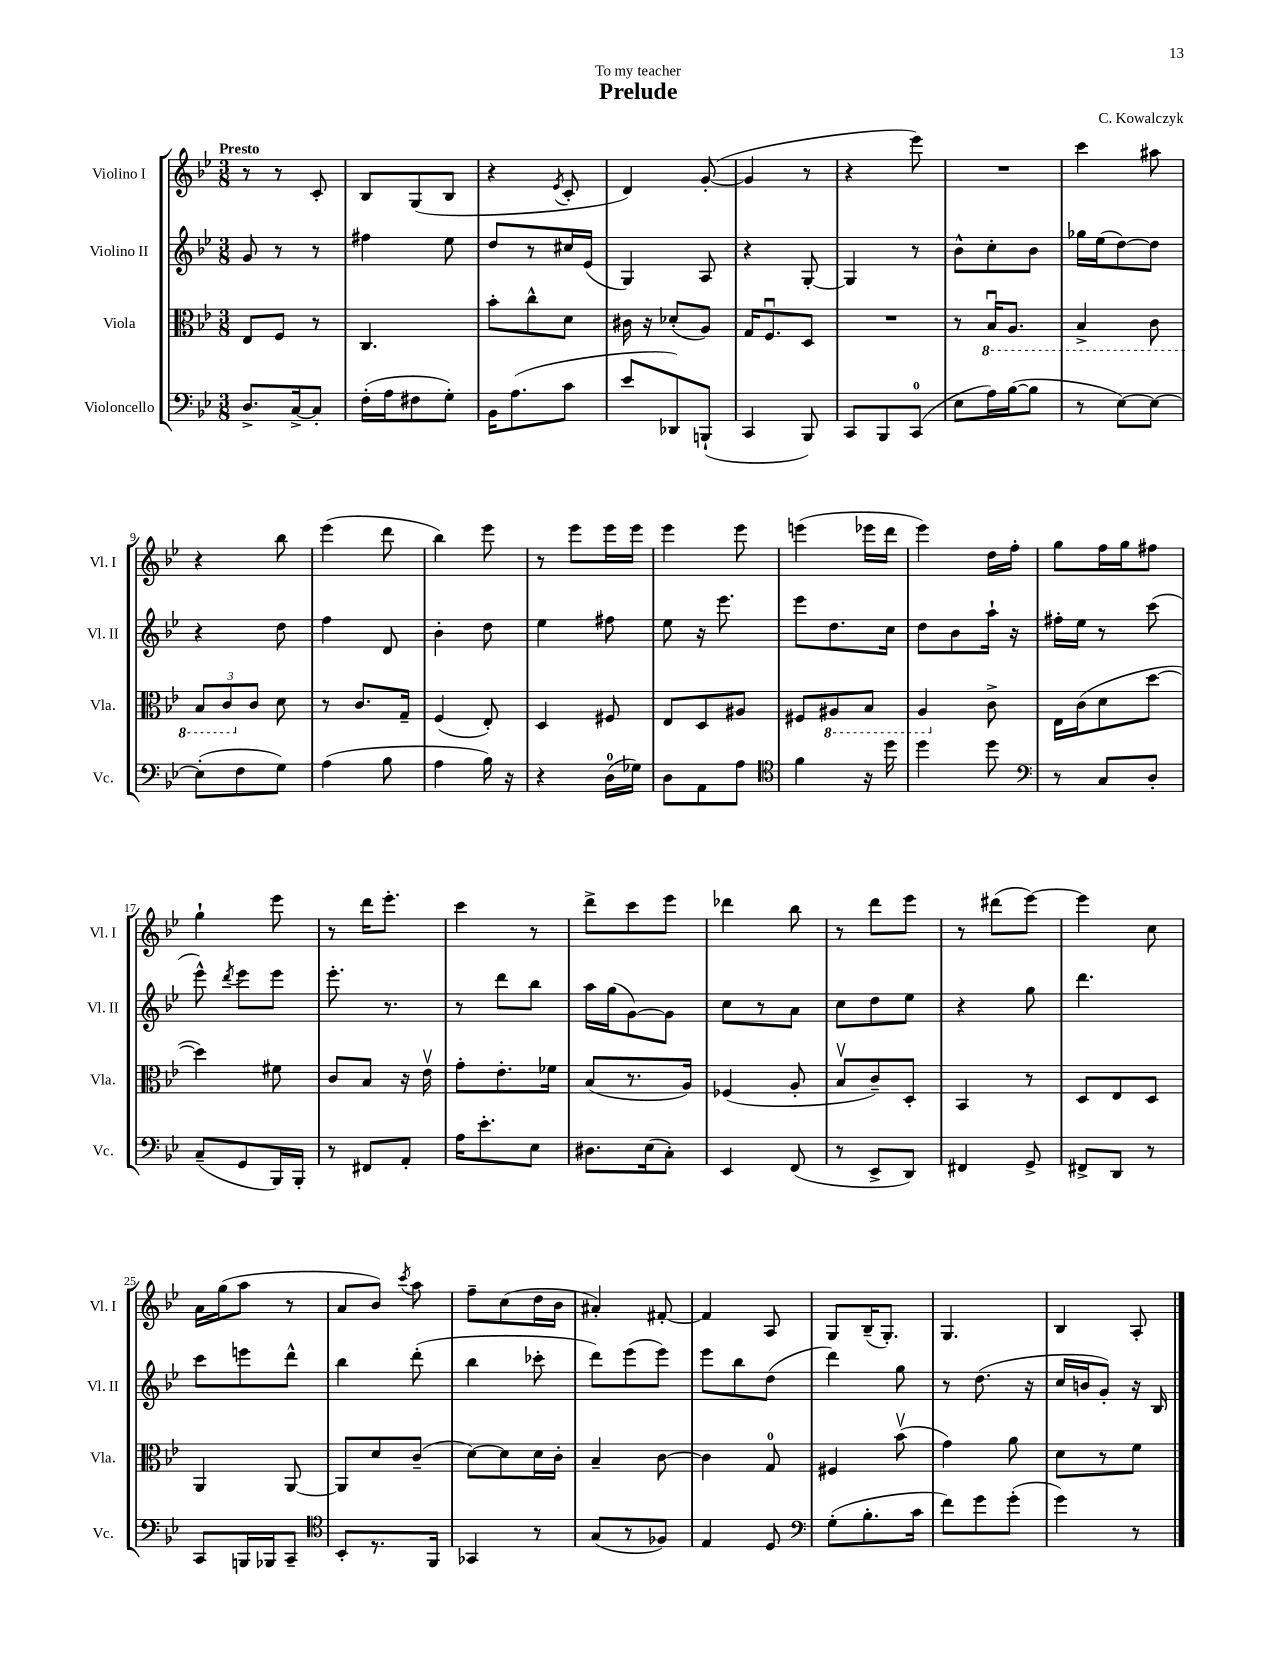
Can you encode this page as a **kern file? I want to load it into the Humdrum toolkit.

**kern	**kern	**kern	**kern
*staff4	*staff3	*staff2	*staff1
*clefF4	*clefC3	*clefG2	*clefG2
*k[b-e-]	*k[b-e-]	*k[b-e-]	*k[b-e-]
*M3/8	*M3/8	*M3/8	*M3/8
8.D^	8E-	8g	8r
.	8F	8r	8r
[16C^	.	.	.
8C']	8r	8r	8c'
=	=	=	=
(16F'	4.C	4ff#	8B-
16A	.	.	.
8F#	.	.	(8G
8G')	.	8ee-	8B-
=	=	=	=
16BB-	8b-'	8dd	4r
(8.A	.	.	.
.	8cc^^	8r	.
.	.	.	8qe-
8c	8d	16cc#	8c'
.	.	(16e-	.
=	=	=	=
8e-	16c#	4G)	4d)
.	16r	.	.
8DD-)	(8d-'	.	.
(8BBB`	8A)	8A	([8g'
=	=	=	=
4CC	16G	4r	4g]
.	8.Fu	.	.
8BBB-)	8D	[8G'	8r
=	=	=	=
8CC	4.r	4G]	4r
8BBB-	.	.	.
(8CC	.	8r	8eee-)
=	=	=	=
8E-	8r	8b-^^	4.r
16A)	16BB-u	8cc'	.
([16B-	8.AA	.	.
8B-]	.	8b-	.
=	=	=	=
8r	4BB-^	16gg-	4ccc
.	.	(16ee-	.
[8E-)	.	[8dd)	.
8E-_	8C	8dd]	8aa#
=	=	=	=
(8E-']	12BB-	4r	4r
.	12C	.	.
8F	.	.	.
.	12c	.	.
8G)	8d	8dd	8bb-
=	=	=	=
(4A	8r	4ff	(4eee-
.	8.c	.	.
8B-	.	8d	8ddd
.	16G~	.	.
=	=	=	=
4A	(4F	4b-'	4bb-)
16B-)	8E-')	8dd	8eee-
16r	.	.	.
=	=	=	=
4r	4D	4ee-	8r
.	.	.	8eee-
(16D	8F#	8ff#	16eee-
16G-)	.	.	16eee-
=	=	=	=
8D	8E-	8ee-	4eee-
8AA	8D	16r	.
.	.	8.eee-	.
8A	8A#	.	8eee-
=	=	=	=
*clefC4	*	*	*
4f	8F#	8eee-	(4eee
.	8AA#	8.dd	.
16r	8BB-	.	16eee-
16dd	.	16cc	16ddd
=	=	=	=
4dd	4AA	8dd	4eee-)
.	.	8b-	.
8dd	8c^	16aa`	16dd
.	.	16r	16ff'
=	=	=	=
*clefF4	*	*	*
8r	16E-	16ff#'	8gg
.	(16c	16ee-	.
8C	8d	8r	16ff
.	.	.	16gg
8D'	[8dd	(8ccc	8ff#
=	=	=	=
(8C~	4dd])	8eee-^^)	4gg`
.	.	8qddd	.
8GG	.	8eee-	.
16BBB-)	8f#	8eee-	8eee-
16BBB-'	.	.	.
=	=	=	=
8r	8c	8.eee-'	8r
8FF#	8B-	.	16ddd
.	.	8.r	8.eee-'
8AA'	16r	.	.
.	16e-v	.	.
=	=	=	=
16A	8g'	8r	4ccc
8.e-'	.	.	.
.	8.e-'	8ddd	.
8E-	.	8bb-	8r
.	16f-	.	.
=	=	=	=
8.D#	(8B-	16aa	8ddd^
.	.	(16gg	.
.	8.r	[8g)	8ccc
(16E-	.	.	.
8C')	.	8g]	8eee-
.	16A)	.	.
=	=	=	=
4EE-	(4F-	8cc	4ddd-
.	.	8r	.
(8FF	8A'	8a	8bb-
=	=	=	=
8r	8B-v	8cc	8r
8EE-^	8c~)	8dd	8ddd
8DD)	8D'	8ee-	8eee-
=	=	=	=
4FF#	4BB-	4r	8r
.	.	.	(8ddd#
8GG^	8r	8gg	[8eee-)
=	=	=	=
8FF#^	8D	4.ddd	4eee-]
8DD	8E-	.	.
8r	8D	.	8cc
=	=	=	=
8CC	4AA	8ccc	16a
.	.	.	(16gg
16BBB	.	8eee	8aa
16BBB-	.	.	.
8CC~	[8AA	8ddd^^	8r
=	=	=	=
*clefC4	*	*	*
8BB-'	8AA]	4bb-	8a
8.r	8d	.	8b-)
.	.	.	8qccc
.	(8c~	(8ddd'	8aa
16FF	.	.	.
=	=	=	=
4GG-	[8d)	4bb-	8ff~
.	8d]	.	(8cc
8r	16d	8ccc-'	16dd
.	16c'	.	16b-
=	=	=	=
(8G	4B-~	8ddd)	4a#')
8r	.	(8eee-	.
8F-)	[8c	8eee-)	[8f#'
=	=	=	=
4E-	4c]	8eee-	4f#]
.	.	8bb-	.
8D	8G	(8dd	8A
=	=	=	=
*clefF4	*	*	*
(8G'	4F#	4ddd)	8G
8.B-'	.	.	(16B-~
.	.	.	8.G')
.	(8b-v	8gg	.
16c	.	.	.
=	=	=	=
8f)	4g)	8r	4.G
8g	.	(8.dd	.
(8g'	8a	.	.
.	.	16r	.
=	=	=	=
4g)	8d	16cc	4B-
.	.	16b	.
.	8r	8g')	.
8r	8f	16r	8A'
.	.	16B-	.
==	==	==	==
*-	*-	*-	*-
